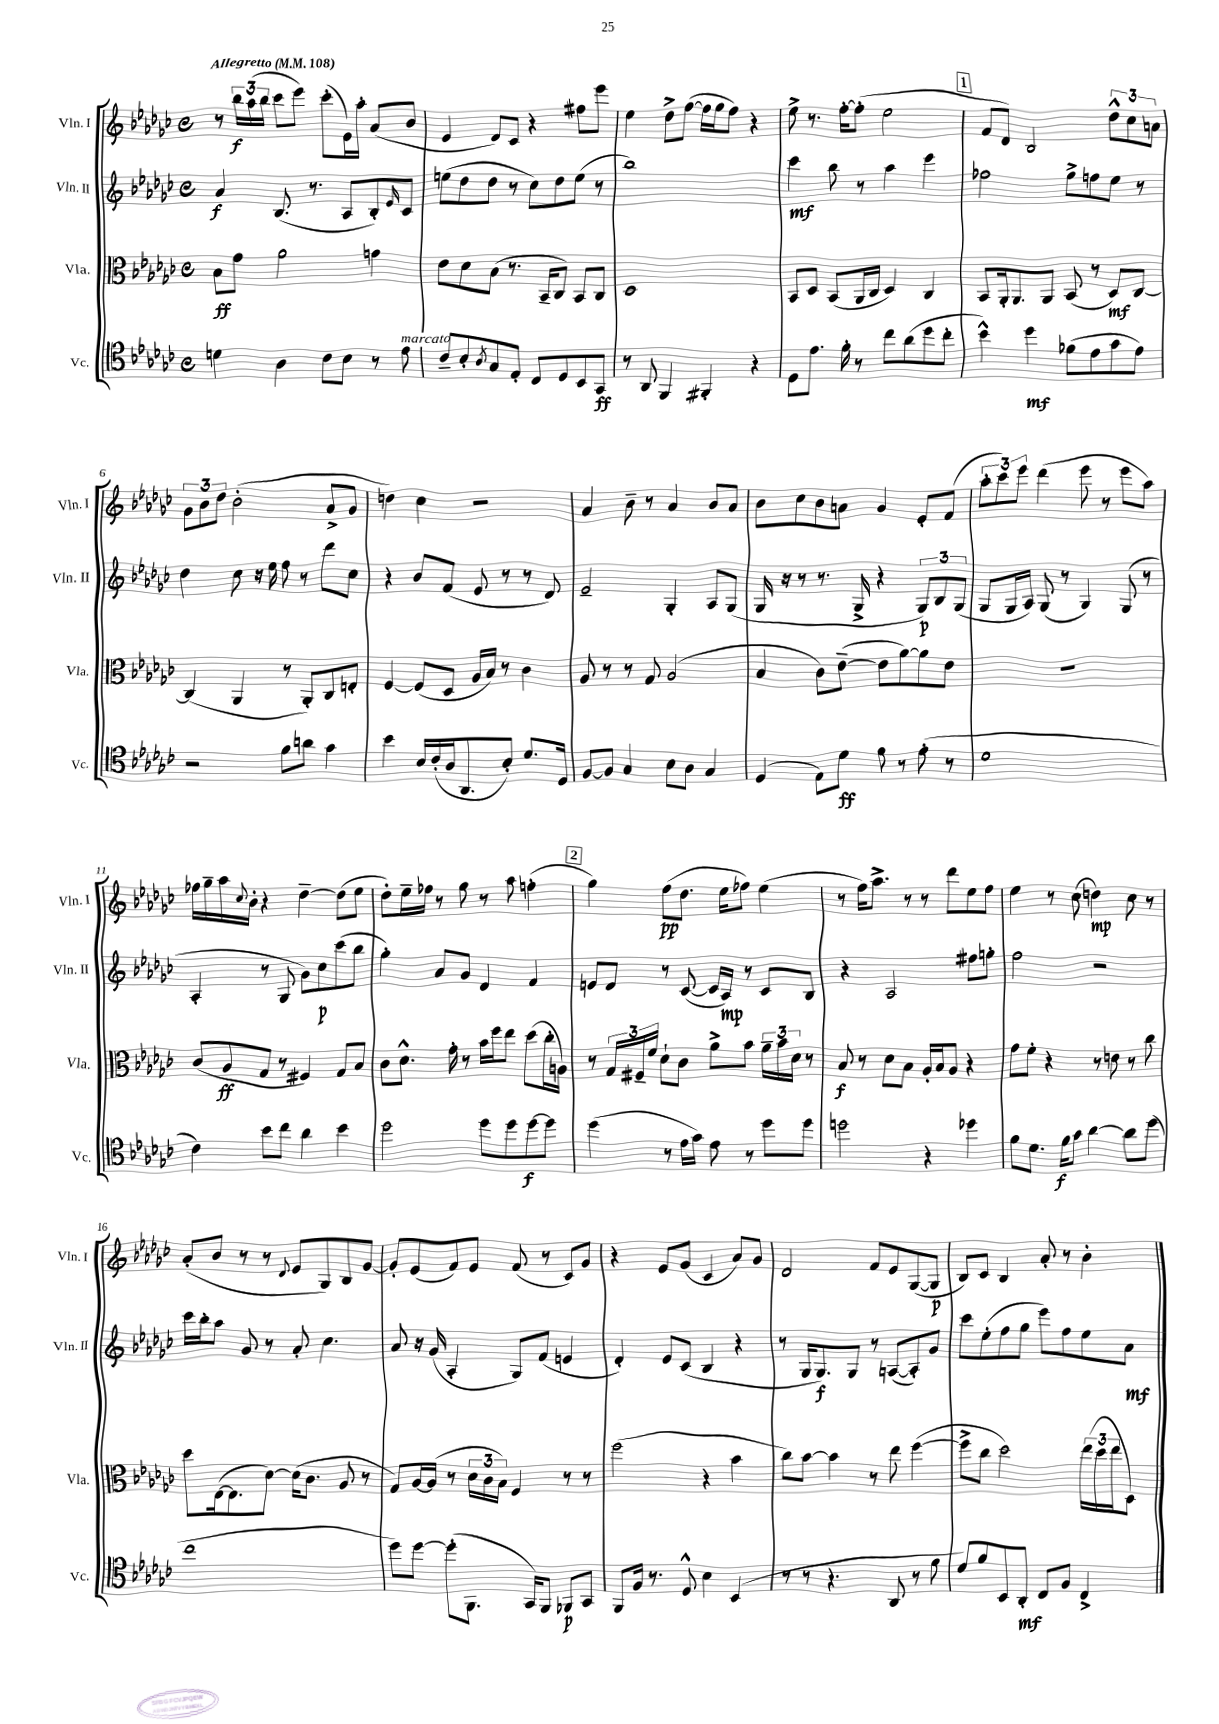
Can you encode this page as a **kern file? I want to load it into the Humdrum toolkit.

**kern	**dynam	**kern	**dynam	**kern	**dynam	**kern	**dynam
*part4	*part4	*part3	*part3	*part2	*part2	*part1	*part1
*staff4	*staff4	*staff3	*staff3	*staff2	*staff2	*staff1	*staff1
*I"Vc.	*	*I"Vla.	*	*I"Vln. II	*	*I"Vln. I	*
*I'Vc.	*	*I'Vla.	*	*I'Vln. II	*	*I'Vln. I	*
*clefC4	*	*clefC3	*	*clefG2	*	*clefG2	*
*k[b-e-a-d-g-c-]	*	*k[b-e-a-d-g-c-]	*	*k[b-e-a-d-g-c-]	*	*k[b-e-a-d-g-c-]	*
*M4/4	*	*M4/4	*	*M4/4	*	*M4/4	*
*met(c)	*	*met(c)	*	*met(c)	*	*met(c)	*
*MM108	*	*MM108	*	*MM108	*	*MM108	*
=1	=1	=1	=1	=1	=1	=1	=1
!	!	!	!	!	!	!LO:TX:a:B:t=Allegretto	!
4dn\	.	8B-\L	ff	4a-/	f	8r	.
.	.	8g-\J	.	.	.	24bb-\LL	f
.	.	.	.	.	.	(24aa-\	.
.	.	.	.	.	.	24bb-\JJ	.
4A-\	.	2a-\	.	(8.B-/	.	8ccc-\L	.
.	.	.	.	.	.	8eee-\J)	.
.	.	.	.	8.r	.	.	.
8c-\L	.	.	.	.	.	(8ccc-'\L	.
8B-\J	.	.	.	8A-/L	.	16e-\L)	.
.	.	.	.	.	.	16aa-'\JJ	.
8r	.	4gn\	.	8B-'/)	.	(8a-/L	.
.	.	.	.	16qqe-/	.	.	.
!LO:TX:a:i:t=marcato	!	!	!	!	!	!	!
8e-\	.	.	.	8c-/J	.	8b-/J	.
=2	=2	=2	=2	=2	=2	=2	=2
8c-~/L	.	8e-\L	.	(8een\L	.	4e-/	.
8B-'/	.	8d-\	.	8dd-\	.	.	.
8qA-/	.	.	.	.	.	.	.
8G-/	.	(8B-\J	.	8dd-\J	.	8d-/L)	.
8E-'/J	.	8.r	.	8r	.	8c-/J	.
8C-/L	.	.	.	8cc-\L)	.	4r	.
.	.	16BB-~/KL	.	.	.	.	.
8D-/	.	8C-/J)	.	8dd-\	.	.	.
8BB-/	.	8BB-/L	.	(8ee\J	.	8ff#X\L	.
8GG-/J	ff	8C-/J	.	8r	.	8eee-\J	.
=3	=3	=3	=3	=3	=3	=3	=3
8r	.	1D-	.	1bb-)	.	4ee-\	.
8AA-/	.	.	.	.	.	.	.
4FF/	.	.	.	.	.	8dd-^\L	.
.	.	.	.	.	.	([8ff\J	.
4FF#X'/	.	.	.	.	.	16ff\LL]	.
.	.	.	.	.	.	16gg-\J	.
.	.	.	.	.	.	8ff\J)	.
4r	.	.	.	.	.	4r	.
=4	=4	=4	=4	=4	=4	=4	=4
8D-\L	.	8BB-/L	.	4ccc-\	mf	8ee-^\	.
8.e-\J	.	8D-/J	.	.	.	8.r	.
.	.	(8BB-/L	.	8bb-\	.	.	.
16f'\	.	.	.	.	.	[16ff'\KL	.
8r	.	16AA-/L	.	8r	.	(8ff'\J]	.
.	.	16C-/JJ	.	.	.	.	.
8cc-\L	.	4D-/)	.	4aa-\	.	2ee-\	.
(8a-\	.	.	.	.	.	.	.
8dd-\	.	4C-/	.	4eee-\	.	.	.
8cc-'\J	.	.	.	.	.	.	.
!!LO:REH:place=s1:t=1
=5	=5	=5	=5	=5	=5	=5	=5
4b-^^\)	.	8BB-/L	.	2ff-X\	.	8f/L	.
.	.	16AA-'/k	.	.	.	8d-/J)	.
.	.	8.AA-/	.	.	.	.	.
4dd-\	mf	.	.	.	.	2B-/	.
.	.	8AA-/J	.	.	.	.	.
(8f-X\L	.	(8BB-/	.	8gg-^\L	.	.	.
8e-\	.	8r	.	8ffn\	.	.	.
8g-\	.	8D-/L)	mf	8ee-\J	.	12dd-^^\L	.
.	.	.	.	.	.	12cc-\	.
8e-\J)	.	[8C-/J	.	8r	.	.	.
.	.	.	.	.	.	12an\J	.
!!LO:LB:g=z
=6	=6	=6	=6	=6	=6	=6	=6
2r	.	(4C-/]	.	4dd-\	.	12g-\L	.
.	.	.	.	.	.	12b-\	.
.	.	.	.	.	.	12dd-\J	.
.	.	4AA-/	.	8cc-\	.	(2b-'\	.
.	.	.	.	16r	.	.	.
.	.	.	.	16ee-\	.	.	.
8f\L	.	8r	.	8ff\	.	.	.
8an\J	.	8AA-'/L)	.	8r	.	.	.
4g-\	.	8C-/	.	8ddd-\L	.	8a-^/L	.
.	.	8En'/J	.	8cc-\J	.	8g-/J	.
=7	=7	=7	=7	=7	=7	=7	=7
4b-\	.	[4F/	.	4r	.	4ddn\)	.
16B-/LL	.	(8F/L]	.	8b-/L	.	4cc-\	.
(16c-'/	.	.	.	.	.	.	.
16A-/J	.	8D-/J	.	(8f/J	.	.	.
8.AA-/	.	.	.	.	.	.	.
.	.	16A-/LL	.	8e-/	.	2r	.
.	.	16B-/JJ)	.	.	.	.	.
8B-'/J)	.	8r	.	8r	.	.	.
8.d-/L	.	4c-\	.	8r	.	.	.
.	.	.	.	8d-/)	.	.	.
16D-/Jk	.	.	.	.	.	.	.
=8	=8	=8	=8	=8	=8	=8	=8
[8F/L	.	8A-/	.	2e-~/	.	4a-/	.
8F/J]	.	8r	.	.	.	.	.
4G-/	.	8r	.	.	.	8b-~\	.
.	.	8G-/	.	.	.	8r	.
8B-\L	.	(2A-/	.	4G-'/	.	4a-/	.
8A-\J	.	.	.	.	.	.	.
4G-/	.	.	.	8A-/L	.	8b-/L	.
.	.	.	.	(8G-/J	.	8a-/J	.
=9	=9	=9	=9	=9	=9	=9	=9
(4D-/	.	4B-/	.	16G-/	.	8b-\L	.
.	.	.	.	16r	.	.	.
.	.	.	.	8r	.	8cc-\	.
8E-\L)	.	8c-\L)	.	8.r	.	8b-\	.
8d-\J	ff	([8e-~\J	.	.	.	8an\J	.
.	.	.	.	16G-^/	.	.	.
8f\	.	8e-\L]	.	4r	.	4g-/	.
8r	.	[8a-\)	.	.	.	.	.
(8e-'\	.	8a-\]	.	12G-/L)	p	8e-'/L	.
.	.	.	.	12B-/	.	.	.
8r	.	8e-\J	.	.	.	(8f/J	.
.	.	.	.	(12G-/J	.	.	.
=10	=10	=10	=10	=10	=10	=10	=10
1d-	.	1r	.	8G-/L	.	12aa-'\L	.
.	.	.	.	.	.	12ccc-\)	.
.	.	.	.	16G-/L	.	.	.
.	.	.	.	.	.	12eee-\J	.
.	.	.	.	16A-/JJ)	.	.	.
.	.	.	.	(8G-/	.	(4ddd-\	.
.	.	.	.	8r	.	.	.
.	.	.	.	4G-/)	.	8eee-\	.
.	.	.	.	.	.	8r	.
.	.	.	.	(8G-/	.	8eee-\L	.
.	.	.	.	8r	.	8aa-\J)	.
!!LO:LB:g=z
=11	=11	=11	=11	=11	=11	=11	=11
4c-\)	.	(8c-/L	.	4A-'/	.	16ff-X\LL	.
.	.	.	.	.	.	16gg-~\	.
.	.	8A-/	ff	.	.	16aa-\	.
.	.	.	.	.	.	8qqcc-/	.
.	.	.	.	.	.	16b-'\JJ	.
8b-\L	.	8G-/J	.	8r	.	4r	.
8cc-\J	.	8r	.	8G-/	.	.	.
4a-\	.	4F#X/)	.	8g-\L)	.	[4dd-~\	.
.	.	.	.	8cc-\	p	.	.
4b-\	.	8G-/L	.	(8ccc-\	.	(8dd-\L]	.
.	.	8B-/J	.	8bb-\J	.	8ee-\J	.
=12	=12	=12	=12	=12	=12	=12	=12
2dd-\	.	8c-\L	.	4gg-'\)	.	8dd-'\L)	.
.	.	8.d-^^\J	.	.	.	16ee-~\L	.
.	.	.	.	.	.	16ff-X\JJ	.
.	.	.	.	8a-/L	.	8r	.
.	.	16g-'\	.	.	.	.	.
.	.	8r	.	8g-/J	.	8gg-\	.
8dd-\L	.	16b-\LL	.	4d-/	.	8r	.
.	.	16ff\J	.	.	.	.	.
8dd-\	.	8ee-\J	.	.	.	8aa-\	.
[8dd-\	f	(8dd-\L	.	4f/	.	(4ffn'\	.
8dd-\J]	.	16cc-'\L	.	.	.	.	.
.	.	16An\JJ)	.	.	.	.	.
!!LO:REH:place=s1:t=2
=13	=13	=13	=13	=13	=13	=13	=13
(4dd-\	.	8r	.	8en/L	.	4gg-\)	.
.	.	24G-/LL	.	8d-/J	.	.	.
.	.	24F#X~/	.	.	.	.	.
.	.	24f/JJ	.	.	.	.	.
8r	.	8d-`\L	.	8r	.	(8ff\L	pp
16e-\LL	.	8c-\J	.	([8c-/	.	8.dd-\J	.
16g-\JJ)	.	.	.	.	.	.	.
8e-\	.	8a-^\L	.	16c-/LL]	.	.	.
.	.	.	.	16A-/JJ)	mp	16ee-\KL	.
8r	.	8b-\J	.	8r	.	8ff-X\J)	.
8dd-\L	.	24a-~\LL	.	8c-/L	.	(4ee-\	.
.	.	24b-\	.	.	.	.	.
.	.	24d-\JJ	.	.	.	.	.
8dd-\J	.	8r	.	8B-/J	.	.	.
=14	=14	=14	=14	=14	=14	=14	=14
2ddn\	.	8B-/	f	4r	.	8r	.
.	.	8r	.	.	.	16ff\KL)	.
.	.	.	.	.	.	8.aa-^\J	.
.	.	8d-\L	.	2A-/	.	.	.
.	.	8B-\J	.	.	.	8r	.
4r	.	16A-'/LL	.	.	.	8r	.
.	.	16B-/J	.	.	.	.	.
.	.	8A-/J	.	.	.	8ddd-\L	.
4dd-X\	.	4r	.	8ff#X\L	.	8ee-\	.
.	.	.	.	8ggn'\J	.	8ff\J	.
=15	=15	=15	=15	=15	=15	=15	=15
8f\L	.	8g-\L	.	2ff\	.	4ee-\	.
8.d-\J	.	8f'\J	.	.	.	.	.
.	.	4r	.	.	.	8r	.
16f\KL	f	.	.	.	.	.	.
8g-\J	.	.	.	.	.	(8cc-\	.
[4a-\	.	8r	.	2r	.	4ddn\)	mp
.	.	8en\	.	.	.	.	.
8a-\L]	.	8r	.	.	.	8cc-\	.
(8dd-\J	.	8cc-\	.	.	.	8r	.
!!LO:LB:g=z
=16	=16	=16	=16	=16	=16	=16	=16
1cc-	.	8dd-\L	.	16ccc-\LL	.	(8a-'/L	.
.	.	.	.	16bb-'\J	.	.	.
.	.	([16E-\k	.	8aa-\J	.	8b-/J	.
.	.	8.E-\]	.	.	.	.	.
.	.	.	.	8g-/	.	8r	.
.	.	[8d-\J)	.	8r	.	8r	.
.	.	.	.	.	.	8qqd-/	.
.	.	(16d-\KL]	.	8a-'/	.	8e-/L	.
.	.	8.c-\J	.	.	.	.	.
.	.	.	.	4.cc-\	.	8G-/)	.
.	.	8A-/	.	.	.	8B-/	.
.	.	8r	.	.	.	[8g-/J	.
=17	=17	=17	=17	=17	=17	=17	=17
8dd-\L)	.	8G-/L)	.	8a-/	.	8g-'/L]	.
[8dd-\J	.	[16A-/L	.	16r	.	(8e-/	.
.	.	(16A-/JJ]	.	(16g-/	.	.	.
(8dd-'\L]	.	8r	.	4A-'/	.	8f/)	.
8.FF\J	.	24d-\LL	.	.	.	8e-/J	.
.	.	24c-\	.	.	.	.	.
.	.	24B-\JJ)	.	.	.	.	.
.	.	4F/	.	8G-/L)	.	(8f/	.
16GG-/KL)	.	.	.	.	.	.	.
8FF/J	.	.	.	(8f/J	.	8r	.
8FF-X/L	p	8r	.	4en/	.	8c-/L)	.
8GG-/J	.	8r	.	.	.	8g-/J	.
=18	=18	=18	=18	=18	=18	=18	=18
8FF/L	.	(2ff\	.	4d-'/)	.	4r	.
16F/Jk	.	.	.	.	.	.	.
8.r	.	.	.	.	.	.	.
.	.	.	.	8e-/L	.	8e-/L	.
8D-^^/	.	.	.	(8c-/J	.	(8g-/J	.
4B-\	.	4r	.	4B-/	.	4c-/	.
(4BB-/	.	4b-\	.	4r	.	8a-/L)	.
.	.	.	.	.	.	8g-/J	.
=19	=19	=19	=19	=19	=19	=19	=19
8r	.	8cc-\L)	.	8r	.	2d-/	.
8r	.	[8b-\J	.	16G-/KL	.	.	.
.	.	.	.	8.G-/)	f	.	.
4.r	.	4b-\]	.	.	.	.	.
.	.	.	.	8G-/J	.	.	.
.	.	8r	.	8r	.	8f/L	.
8AA-/	.	8ee-\	.	([8An/L	.	8e-/	.
8r	.	([4ff\	.	8A'/])	.	([8G-/	.
8f\	.	.	.	8g-/J	.	8G-/J]	p
=20	=20	=20	=20	=20	=20	=20	=20
8d-/L)	.	8ff^\L]	.	8ccc-\L	.	8B-/L)	.
8f/	.	8cc-\J	.	(8ee-'\	.	8c-/J	.
8BB-/	.	2dd-\)	.	8ff\	.	4B-/	.
8AA-'/J	mf	.	.	8gg-\J	.	.	.
8C-/L	.	.	.	8eee-\L)	.	8a-'/	.
8F/J	.	.	.	8ff\	.	8r	.
4C-^/	.	(24ee-\LL	.	8ee-\	.	4b-'\	.
.	.	24dd-\	.	.	.	.	.
.	.	24ee-\J	.	.	.	.	.
.	.	8D-\J)	.	8a-\J	mf	.	.
==	==	==	==	==	==	==	==
*-	*-	*-	*-	*-	*-	*-	*-
